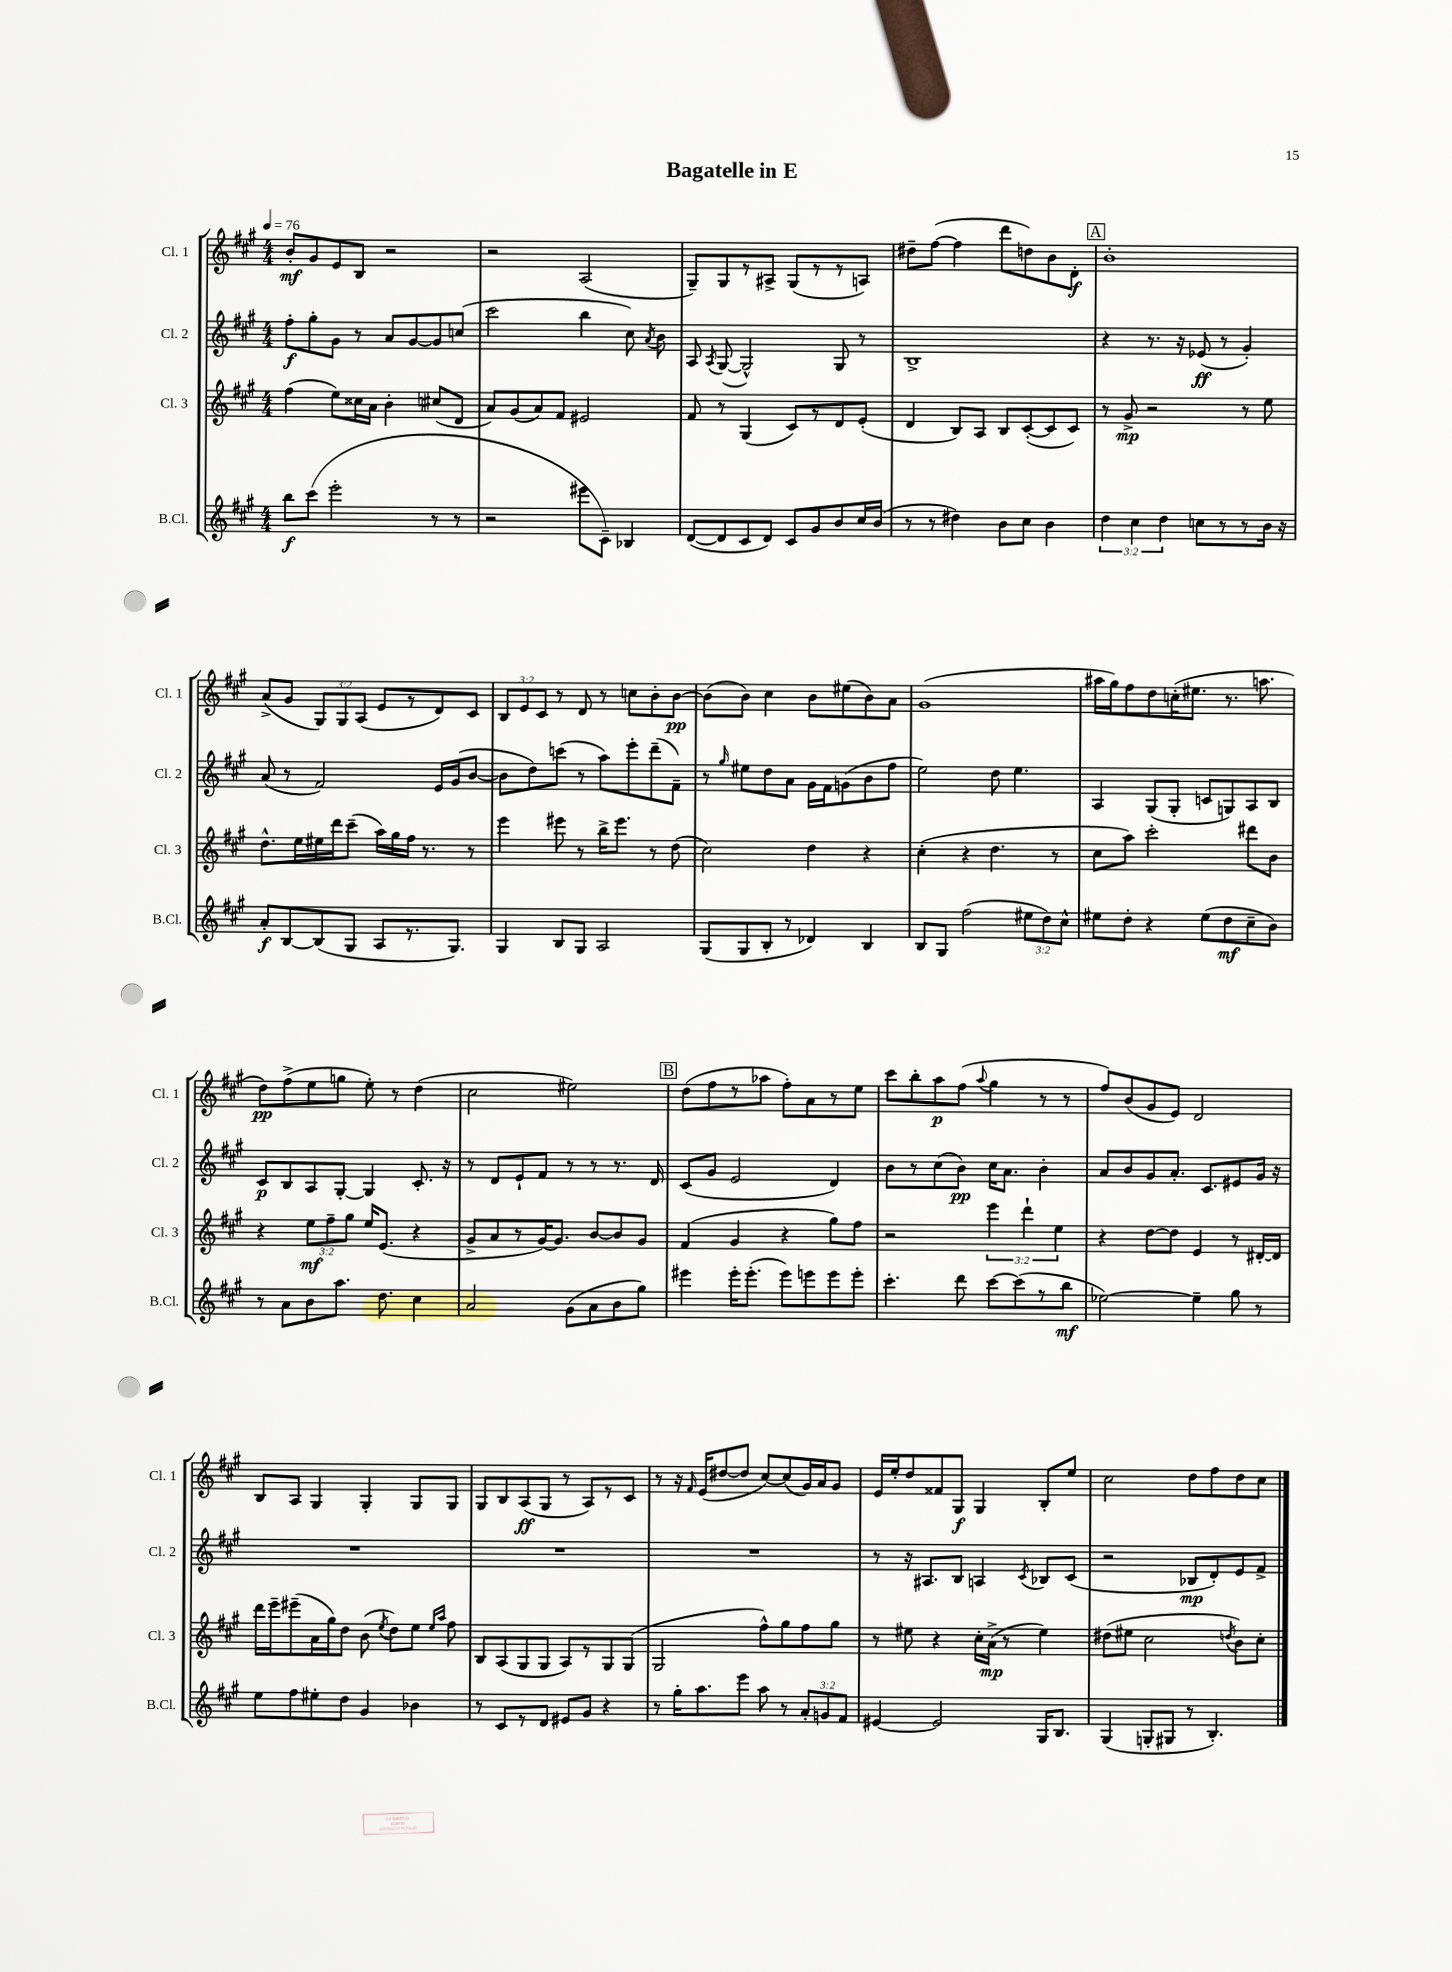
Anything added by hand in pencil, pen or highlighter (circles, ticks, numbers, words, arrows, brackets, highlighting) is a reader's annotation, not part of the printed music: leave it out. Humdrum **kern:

**kern	**dynam	**kern	**dynam	**kern	**dynam	**kern	**dynam
*part4	*part4	*part3	*part3	*part2	*part2	*part1	*part1
*staff4	*staff4	*staff3	*staff3	*staff2	*staff2	*staff1	*staff1
*I"B.Cl.	*	*I"Cl. 3	*	*I"Cl. 2	*	*I"Cl. 1	*
*I'B.Cl.	*	*I'Cl. 3	*	*I'Cl. 2	*	*I'Cl. 1	*
*clefG2	*	*clefG2	*	*clefG2	*	*clefG2	*
*k[f#c#g#]	*	*k[f#c#g#]	*	*k[f#c#g#]	*	*k[f#c#g#]	*
*M4/4	*	*M4/4	*	*M4/4	*	*M4/4	*
*MM76	*	*MM76	*	*MM76	*	*MM76	*
=1	=1	=1	=1	=1	=1	=1	=1
8bb\L	f	(4ff#\	.	8ff#'\L	f	8b'/L	mf
(8ccc#\J	.	.	.	8gg#'\	.	8g#/	.
2eee'\	.	8ee\L)	.	8g#\J	.	8e/	.
.	.	16cc##X\L	.	8r	.	8B/J	.
.	.	16a\JJ	.	.	.	.	.
.	.	4b'\	.	8a/L	.	2r	.
.	.	.	.	[8g#/	.	.	.
8r	.	(8cc#X/L	.	8g#/]	.	.	.
8r	.	8d/J	.	(8ccn/J	.	.	.
=2	=2	=2	=2	=2	=2	=2	=2
2r	.	8a/L)	.	2ccc#\	.	2r	.
.	.	(8g#/	.	.	.	.	.
.	.	8a/)	.	.	.	.	.
.	.	8f#/J	.	.	.	.	.
8eee#X\L	.	2e#X/	.	4bb\	.	(2A/	.
8c#~\J)	.	.	.	.	.	.	.
4B-X/	.	.	.	8cc#\)	.	.	.
.	.	.	.	8qa/	.	.	.
.	.	.	.	8b\	.	.	.
=3	=3	=3	=3	=3	=3	=3	=3
([8d/L	.	8f#/	.	8A/	.	8G#~/L)	.
.	.	.	.	8qA/	.	.	.
8d/]	.	8r	.	([8G#/	.	8G#/	.
8c#/	.	(4G#/	.	2G#^^/])	.	8r	.
8d/J)	.	.	.	.	.	8A#X^/J	.
8c#/L	.	8c#/L)	.	.	.	(8G#/L	.
8g#/	.	8r	.	.	.	8r	.
8b/	.	8d/	.	8G#/	.	8r	.
16cc#/L	.	(8e'/J	.	8r	.	8An/J)	.
(16b/JJ	.	.	.	.	.	.	.
=4	=4	=4	=4	=4	=4	=4	=4
8r	.	4d/	.	1B^	.	8dd#X~\L	.
8r	.	.	.	.	.	([8ff#\J	.
4dd#X\)	.	8B/L)	.	.	.	4ff#\]	.
.	.	8A/J	.	.	.	.	.
8b\L	.	8B/L	.	.	.	8ddd\L	.
8cc#\J	.	([8c#'/	.	.	.	8ddn\)	.
4b\	.	8c#/]	.	.	.	8b\	.
.	.	8c#/J)	.	.	.	8d'\J	f
!!LO:REH:place=s1:t=A
=5	=5	=5	=5	=5	=5	=5	=5
6dd\	.	8r	.	4r	.	1b'	.
.	.	8g#^/	mp	.	.	.	.
6cc#\	.	.	.	.	.	.	.
.	.	2r	.	8.r	.	.	.
6dd\	.	.	.	.	.	.	.
.	.	.	.	16r	.	.	.
8ccn\L	.	.	.	(8e-X/	ff	.	.
8r	.	.	.	8r	.	.	.
8r	.	8r	.	4g#'/)	.	.	.
16b\Jk	.	8ee\	.	.	.	.	.
16r	.	.	.	.	.	.	.
!!LO:LB:g=z
=6	=6	=6	=6	=6	=6	=6	=6
8a'/L	f	8.dd^^\L	.	(8a/	.	(8a^/L	.
[8B/	.	.	.	8r	.	8g#/J	.
.	.	16ee\L	.	.	.	.	.
(8B/]	.	16ee#X\	.	2f#/)	.	12G#/L)	.
.	.	16ddd\J	.	.	.	.	.
.	.	.	.	.	.	12G#/	.
8G#/J	.	(8ccc#~\J	.	.	.	.	.
.	.	.	.	.	.	(12A/J	.
8A/L	.	16aa\LL)	.	.	.	8e/L	.
.	.	16gg#\	.	.	.	.	.
8.r	.	16ff#\JJ	.	.	.	8r	.
.	.	8.r	.	.	.	.	.
.	.	.	.	16e/LL	.	8d/)	.
8.G#/J)	.	.	.	(16g#/J	.	.	.
.	.	8r	.	[8b/J	.	8c#/J	.
=7	=7	=7	=7	=7	=7	=7	=7
4G#/	.	4eee\	.	8b\L]	.	12B/L	.
.	.	.	.	.	.	12e/	.
.	.	.	.	8dd\)	.	.	.
.	.	.	.	.	.	12c#/J	.
8B/L	.	8eee#X\	.	(8cccn\J	.	8r	.
8G#/J	.	8r	.	8r	.	8d/	.
2A/	.	16bb^\KL	.	8aa\L)	.	8r	.
.	.	8.eee#\J	.	.	.	.	.
.	.	.	.	8eee'\	.	8ccn\L	.
.	.	8r	.	(8ddd~\	.	8b'\	.
.	.	(8dd\	.	8f#~\J)	.	[8b\J	pp
=8	=8	=8	=8	=8	=8	=8	=8
(8G#/L	.	2cc#\)	.	8r	.	(8b\L]	.
.	.	.	.	16qqgg#/	.	.	.
8G#/	.	.	.	8ee#X\L	.	8b\J)	.
8B'/J	.	.	.	8dd\	.	4cc#\	.
8r	.	.	.	8a\J	.	.	.
4d-X/)	.	4dd\	.	16g#\LL	.	8b\L	.
.	.	.	.	16f#\J	.	.	.
.	.	.	.	(8gn\	.	(8ee#X\	.
4B/	.	4r	.	8b\	.	8b\)	.
.	.	.	.	8ff#\J	.	8a\J	.
=9	=9	=9	=9	=9	=9	=9	=9
8B/L	.	(4cc#'\	.	2ee\)	.	(1g#	.
8G#/J	.	.	.	.	.	.	.
(2ff#\	.	4r	.	.	.	.	.
.	.	4.dd\	.	8dd\	.	.	.
.	.	.	.	4.ee\	.	.	.
12ee#X\L	.	.	.	.	.	.	.
12dd\)	.	.	.	.	.	.	.
.	.	8r	.	.	.	.	.
12cc#^^\J	.	.	.	.	.	.	.
=10	=10	=10	=10	=10	=10	=10	=10
8ee#X\L	.	8cc#\L	.	4A/	.	16aa#X\LL	.
.	.	.	.	.	.	16gg#\J)	.
8dd'\J	.	8aa\J)	.	.	.	8ff#\	.
4r	.	2ccc#'\	.	(8G#/L	.	8dd\	.
.	.	.	.	8G#'/J	.	(16ccn'\K	.
.	.	.	.	.	.	8.ee#X\J	.
(8ee#\L	.	.	.	8cn/L	.	.	.
8dd\	mf	.	.	8Gn/)	.	8.r	.
8cc#~\	.	8ddd#X\L	.	8A/	.	.	.
.	.	.	.	.	.	8.aan\	.
8b\J)	.	8b\J	.	8B/J	.	.	.
!!LO:LB:g=z
=11	=11	=11	=11	=11	=11	=11	=11
8r	.	4r	.	8c#/L	p	8dd\L)	pp
8a\L	.	.	.	8B/	.	(8ff#^\	.
8b\	.	12ee\L	mf	8A/	.	8ee\	.
.	.	12ff#~\	.	.	.	.	.
8.aa\J	.	.	.	[8G#'/J	.	8ggn\J	.
.	.	12gg#\J	.	.	.	.	.
.	.	16ee/KL	.	4G#/]	.	8ee'\)	.
8.dd\	.	(8.e/J	.	.	.	.	.
.	.	.	.	.	.	8r	.
4cc#\	.	4r	.	8.c#'/	.	(4dd\	.
.	.	.	.	16r	.	.	.
=12	=12	=12	=12	=12	=12	=12	=12
2a/	.	8g#^/L	.	8r	.	2cc#\	.
.	.	8a/	.	8d/L	.	.	.
.	.	8r	.	8e`/	.	.	.
.	.	[16g#/K)	.	8f#/J	.	.	.
.	.	8.g#/J]	.	.	.	.	.
(8g#\L	.	.	.	8r	.	2ee#X\)	.
8a\	.	[8b/L	.	8r	.	.	.
8b\	.	8b/]	.	8.r	.	.	.
8gg#\J)	.	8g#/J	.	.	.	.	.
.	.	.	.	16d/	.	.	.
!!LO:REH:place=s1:t=B
=13	=13	=13	=13	=13	=13	=13	=13
4eee#X\	.	(4f#/	.	(8c#/L	.	(8dd\L	.
.	.	.	.	8g#/J	.	8ff#\	.
16eee#'\KL	.	4g#/	.	2e/	.	8r	.
(8.eee#'\J	.	.	.	.	.	.	.
.	.	.	.	.	.	8aa-X\J	.
8eee#\L)	.	4r	.	.	.	8ff#'\L)	.
8eeen\	.	.	.	.	.	8a\	.
8eee\	.	8gg#\L)	.	4d/)	.	8r	.
8eee'\J	.	8ff#\J	.	.	.	8ee\J	.
=14	=14	=14	=14	=14	=14	=14	=14
4.ccc#'\	.	2r	.	8b\L	.	8ccc#\L	.
.	.	.	.	8r	.	8bb'\	.
.	.	.	.	(8cc#\	.	8aa\	p
8ddd\	.	.	.	8b\J)	pp	(8ff#\J	.
.	.	.	.	.	.	8qqaa/	.
[8ccc#\L	.	6eee\	.	16cc#\KL	.	4gg#\	.
.	.	.	.	8.a\J	.	.	.
(8ccc#\]	.	.	.	.	.	.	.
.	.	6ddd`\	.	.	.	.	.
8r	.	.	.	4b'\	.	8r	.
.	.	6ee\	.	.	.	.	.
8bb\J	mf	.	.	.	.	8r	.
=15	=15	=15	=15	=15	=15	=15	=15
[2ee-X\)	.	4r	.	8a/L	.	8ff#/L)	.
.	.	.	.	8b/	.	(8b/	.
.	.	[8dd\L	.	8g#/	.	8g#/	.
.	.	8dd\J]	.	8.a'/J	.	8e/J)	.
4ee-~\]	.	4e/	.	.	.	2d/	.
.	.	.	.	8.c#/L	.	.	.
8gg#\	.	8r	.	8e#X/	.	.	.
8r	.	[16d#X'/LL	.	16g#/Jk	.	.	.
.	.	16d#/JJ]	.	16r	.	.	.
!!LO:LB:g=z
=16	=16	=16	=16	=16	=16	=16	=16
8ee\L	.	16ddd\LL	.	1r	.	8B/L	.
.	.	16eee~\J	.	.	.	.	.
8ff#\	.	(8eee#X~\	.	.	.	8A/J	.
8ee#X'\	.	16a\L	.	.	.	4G#/	.
.	.	16gg#\J)	.	.	.	.	.
8dd\J	.	8dd\J	.	.	.	.	.
4g#/	.	(8b\	.	.	.	4G#'/	.
.	.	8qee/	.	.	.	.	.
.	.	8dd\L)	.	.	.	.	.
4b-X\	.	8ee\J	.	.	.	8G#/L	.
.	.	16qqee/LL	.	.	.	.	.
.	.	16qqaa/JJ	.	.	.	.	.
.	.	8ff#\	.	.	.	8G#/J	.
=17	=17	=17	=17	=17	=17	=17	=17
8r	.	8B/L	.	1r	.	8G#/L	.
8c#/L	.	(8A/	.	.	.	8B/	.
8r	.	8G#/	.	.	.	(8A/	ff
8d/J	.	8G#/J	.	.	.	8G#/J	.
8e#X/L	.	8A/L)	.	.	.	8r	.
8g#/J	.	8r	.	.	.	8A/L)	.
4r	.	8G#/	.	.	.	8r	.
.	.	(8G#/J	.	.	.	8c#/J	.
=18	=18	=18	=18	=18	=18	=18	=18
8r	.	2G#/	.	1r	.	8r	.
16gg#'\KL	.	.	.	.	.	16r	.
.	.	.	.	.	.	16qqf#/	.
8.aa\	.	.	.	.	.	(16e/KL	.
.	.	.	.	.	.	[8dd#X/	.
8eee\J	.	.	.	.	.	8dd#/J]	.
8aa\	.	8ff#^^\L)	.	.	.	[8cc#/L)	.
8r	.	8gg#\	.	.	.	(8cc#/]	.
12a'/L	.	8ff#\	.	.	.	16g#/L)	.
.	.	.	.	.	.	16a/J	.
12gn/	.	.	.	.	.	.	.
.	.	8gg#\J	.	.	.	8g#/J	.
12f#/J	.	.	.	.	.	.	.
=19	=19	=19	=19	=19	=19	=19	=19
[4e#X/	.	8r	.	8r	.	16e/LL	.
.	.	.	.	.	.	16ee'/J	.
.	.	8ee#X\	.	16r	.	8dd/	.
.	.	.	.	8.A#X/L	.	.	.
2e#/]	.	4r	.	.	.	8f##X/	.
.	.	.	.	8B/J	.	8G#/J	f
.	.	16cc#'\LL	.	4An/	.	4G#/	.
.	.	(16a^\JJ	mp	.	.	.	.
.	.	8r	.	.	.	.	.
.	.	.	.	8qc#/	.	.	.
16G#/KL	.	4ee#\)	.	8B-X/L	.	8B'/L	.
8.B/J	.	.	.	.	.	.	.
.	.	.	.	(8c#/J	.	8ee/J	.
=20	=20	=20	=20	=20	=20	=20	=20
(4G#/	.	(8dd#X\L	.	2r	.	2cc#\	.
.	.	8ee#X\J	.	.	.	.	.
8Gn'/L	.	2cc#\	.	.	.	.	.
8G#X/J	.	.	.	.	.	.	.
8r	.	.	.	8B-X/L	mp	8dd\L	.
4.B'/)	.	.	.	8d'/)	.	8ff#\	.
.	.	8qddn/	.	.	.	.	.
.	.	8b\L)	.	8e/	.	8dd\	.
.	.	8cc#'\J	.	8f#^/J	.	8cc#\J	.
==	==	==	==	==	==	==	==
*-	*-	*-	*-	*-	*-	*-	*-
